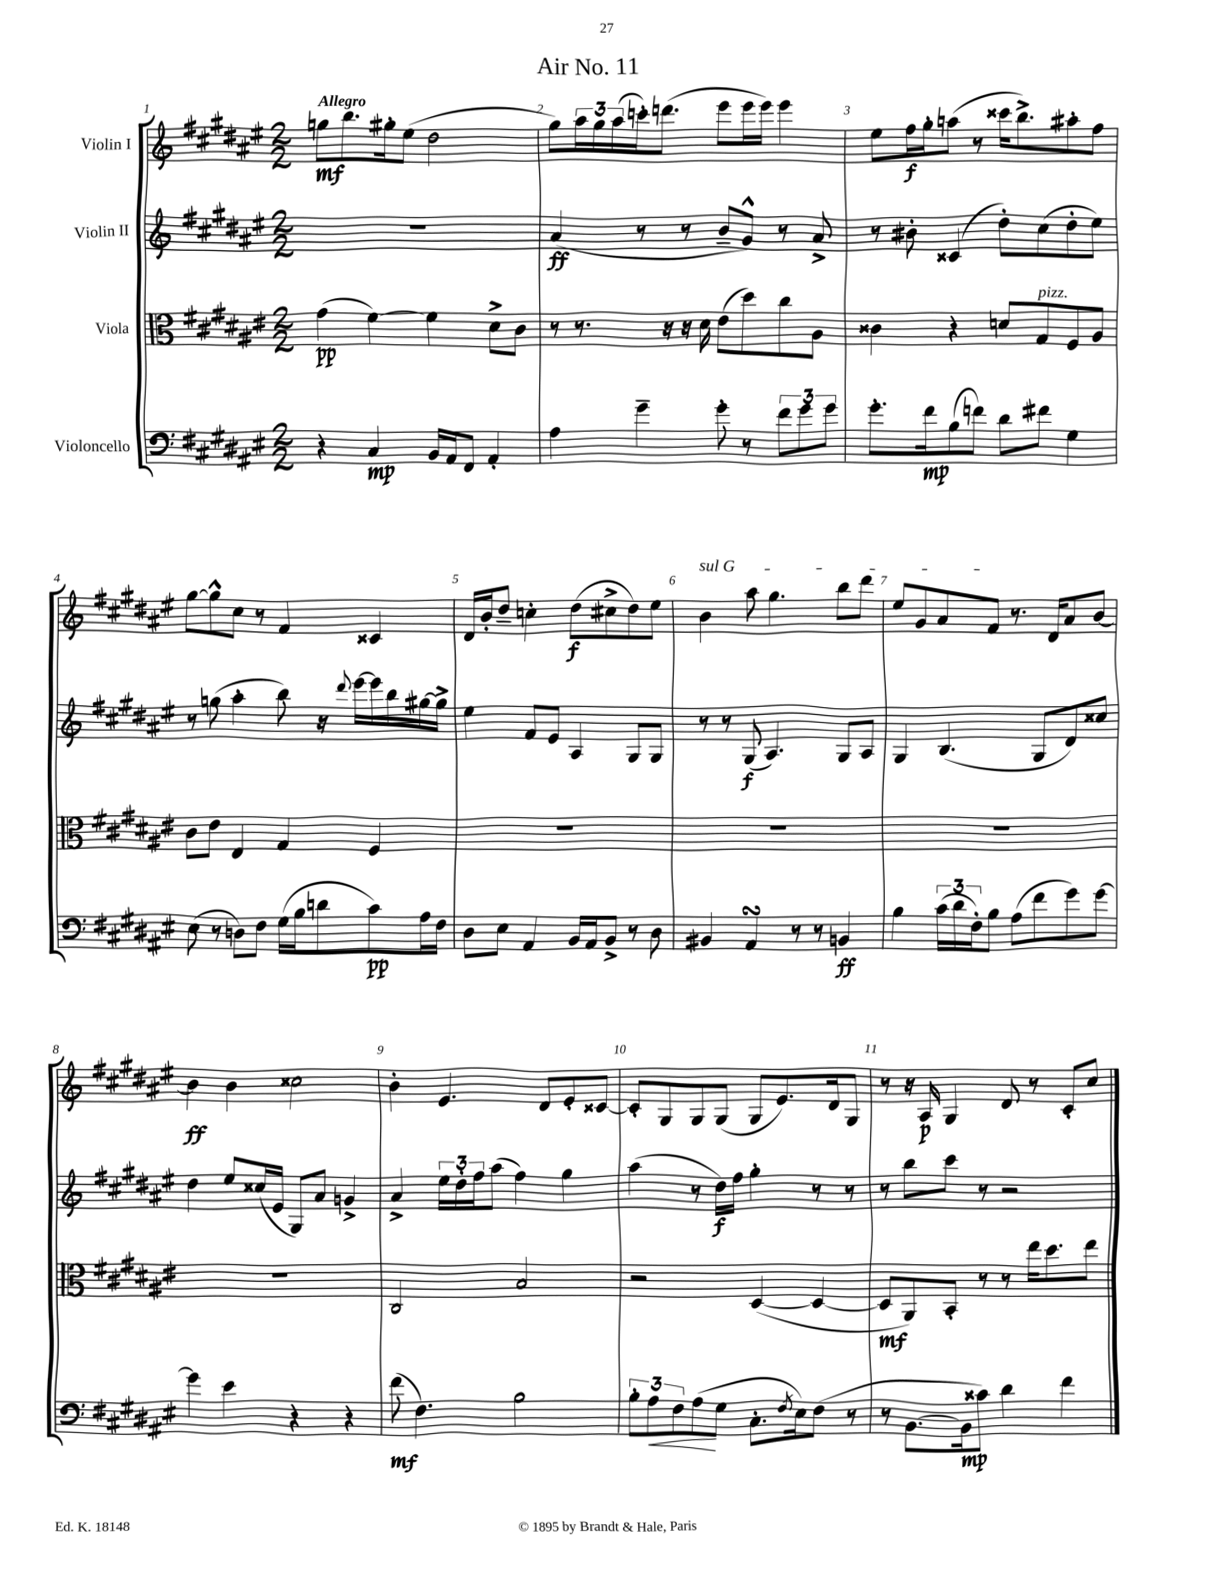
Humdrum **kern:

**kern	**kern	**kern	**kern
*staff4	*staff3	*staff2	*staff1
*clefF4	*clefC3	*clefG2	*clefG2
*k[f#c#g#d#a#e#]	*k[f#c#g#d#a#e#]	*k[f#c#g#d#a#e#]	*k[f#c#g#d#a#e#]
*M2/2	*M2/2	*M2/2	*M2/2
4r	(4g#	1r	8gg
.	.	.	8.bb
4C#	[4f#)	.	.
.	.	.	16gg#'
.	.	.	(8ee#
16BB	4f#]	.	2dd#
16AA#	.	.	.
8FF#	.	.	.
4AA#'	8d#^	.	.
.	8c#	.	.
=	=	=	=
4A#	8r	(4a#	8gg#)
.	8.r	.	24aa#
.	.	.	24gg#
.	.	.	(24aa#
4g#~	.	8r	16ccc')
.	16r	.	(8.ddd
.	16r	8r	.
.	16d#	.	.
8g#'	(8e#	8b~	8eee#
8r	8dd#)	8g#^^)	16eee#
.	.	.	16eee#)
12f#	8cc#	8r	4eee#
12g#	.	.	.
.	8A#	8a#^	.
12g#	.	.	.
=	=	=	=
8.g#'	4c##	8r	8ee#
.	.	8b#'	16ff#
16f#	.	.	16gg#'
(8B	4r	(4c##	(8aa
8f)	.	.	8r
8d#	8d	8dd#')	16ccc##
.	.	.	8.bb^)
8f#	8G#	(8cc#	.
4G#	8F#	8dd#'	8aa#'
.	8A#	8ee#)	8ff#
=	=	=	=
(8E#	8c#	8r	[8gg#
8r	8e#	(8gg	8gg#^^]
8D)	4E#	4aa#'	8cc#
8F#	.	.	8r
(16G#	4G#	8bb)	4f#
16B	.	.	.
8d	.	16r	.
.	.	8qqddd#	.
.	.	[16eee#	.
8c#)	4F#	16eee#]	4c##
.	.	16bb	.
16A#	.	[16gg#	.
16F#	.	16gg#^]	.
=	=	=	=
8D#	1r	4ee#	16d#
.	.	.	16b'
8E#	.	.	8dd#~
4AA#	.	8f#	4cc'
.	.	8e#	.
16BB	.	4A#	(8dd#
16AA#	.	.	.
8BB^	.	.	8cc#^
8r	.	8G#	8dd#)
8D#	.	8G#	8ee#
=	=	=	=
4BB#	1r	8r	4b
.	.	8r	.
4AA#	.	(8G#	8aa#
.	.	4.A#)	4.gg#
8r	.	.	.
8r	.	.	.
4BB	.	8G#	8bb
.	.	8A#	8ddd#
=	=	=	=
4B	1r	4G#	8ee#
.	.	.	8g#
(24c#	.	(4.B	8a#
24d#	.	.	.
24F#')	.	.	.
8B	.	.	8f#
(8A#	.	.	8.r
8f#	.	8G#	.
.	.	.	16d#
8g#)	.	8d#)	8a#
[8g#	.	8cc##	[8b
=	=	=	=
4g#]	1r	4dd#	4b]
4e#	.	8ee#	4b
.	.	(16cc##	.
.	.	16e#	.
4r	.	8G#)	2cc##
.	.	8a#	.
4r	.	4g^	.
=	=	=	=
(8f#	2C#	4a#^	4b'
4.F#)	.	.	.
.	.	24ee#	4.e#
.	.	24dd#'	.
.	.	24ff#	.
.	.	(8aa#	.
2B	2B	4ff#)	.
.	.	.	8d#
.	.	4gg#	8e#'
.	.	.	[8c##
=	=	=	=
12B'	2r	(4aa#	8c##']
12A#	.	.	.
.	.	.	8G#
12F#	.	.	.
(8A#	.	8r	8G#
8G#	.	16dd#)	(8G#
.	.	16ff#	.
8.C#'	([4D#	4gg#'	8G#
.	.	.	8.e#)
8qF#	.	.	.
16E#)	.	.	.
(8F#	4D#_	8r	.
.	.	.	16d#
8r	.	8r	8G#
=	=	=	=
8r	8D#]	8r	8r
[8.BB	8AA#)	8bb	16r
.	.	.	16A#
.	8BB'	8ccc#	4G#
16BB]	.	.	.
8c##)	8r	8r	.
4d#	8r	2r	8d#
.	16ee#	.	8r
.	8.dd#	.	.
4f#	.	.	8c#'
.	8ee#	.	8cc#
==	==	==	==
*-	*-	*-	*-
